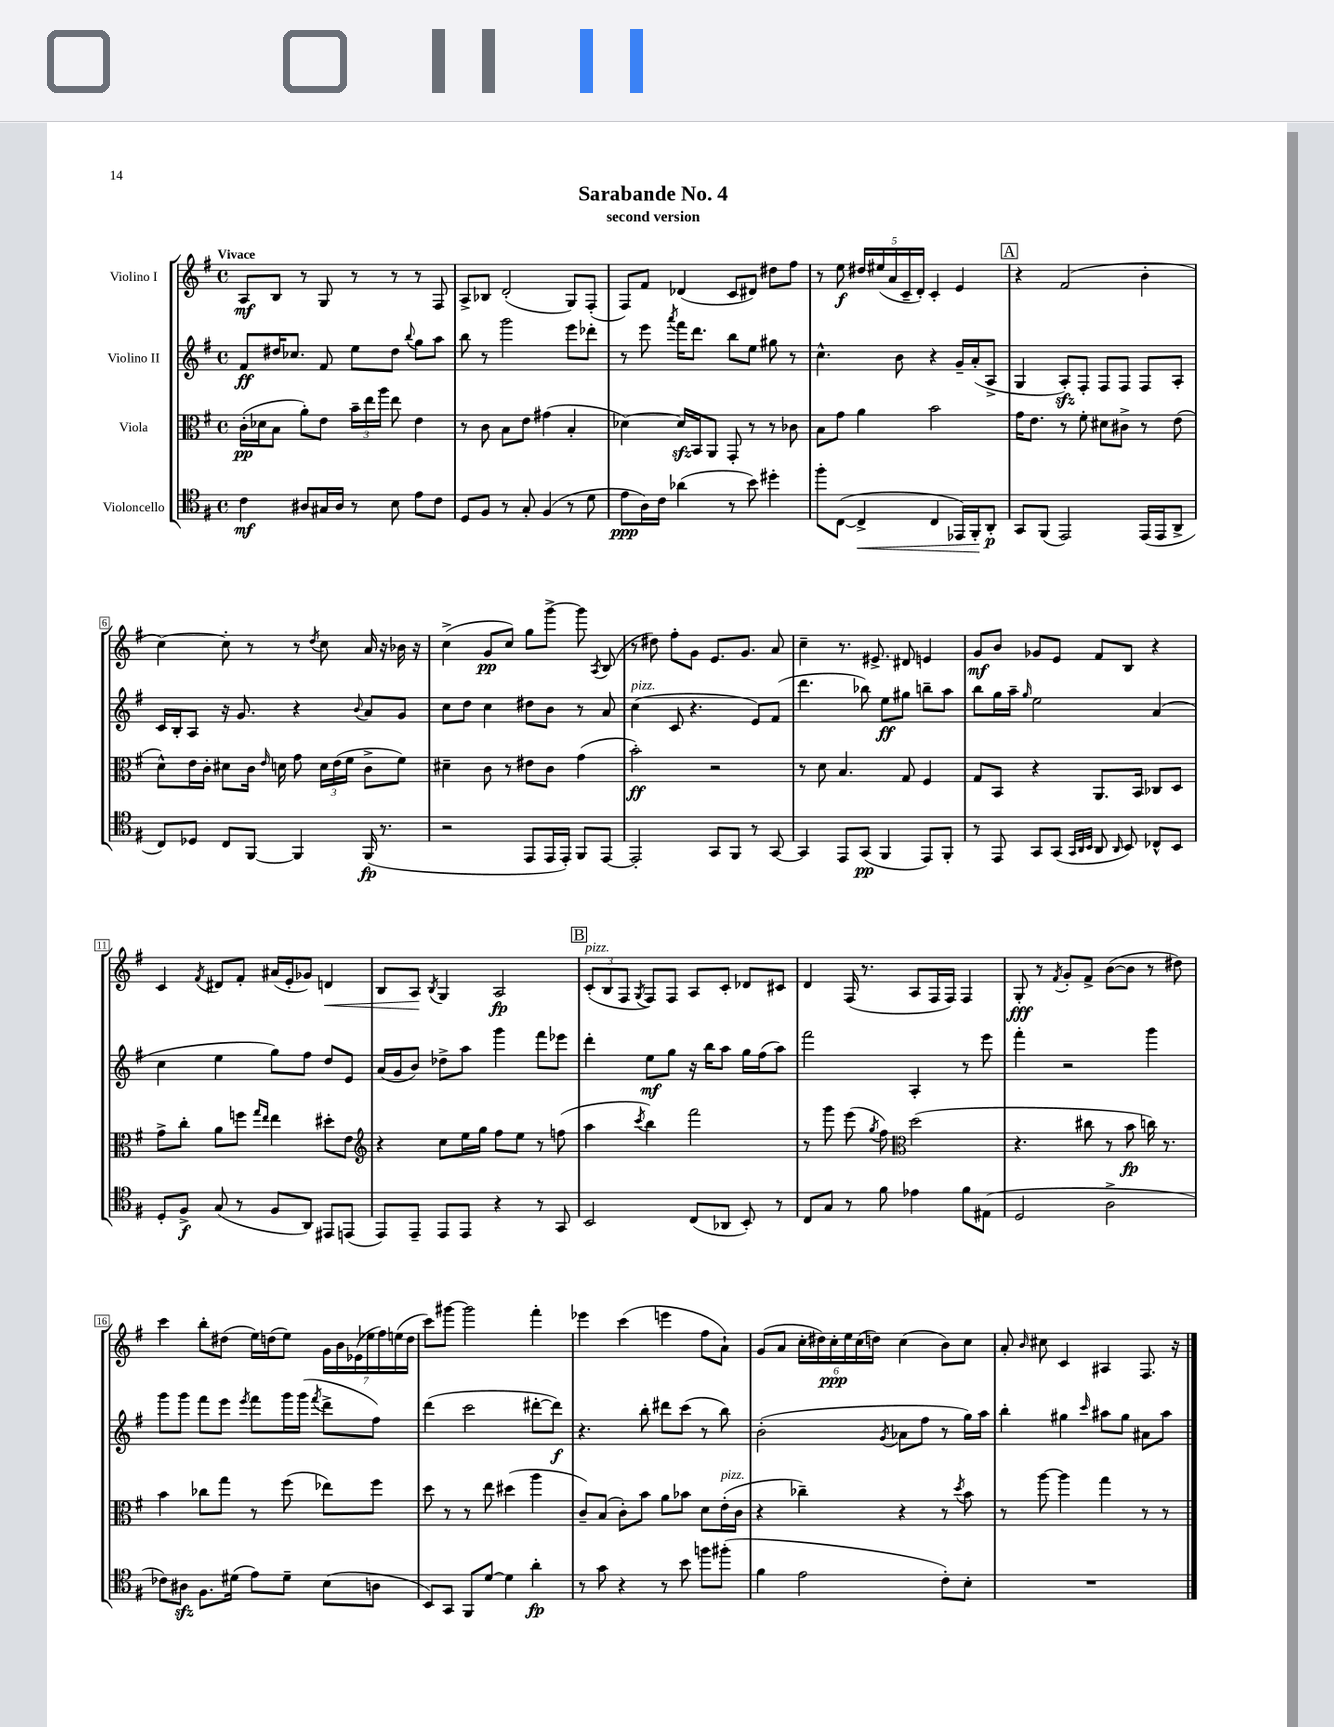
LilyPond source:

\header { title = "Sarabande No. 4" subtitle = "second version" }
<<
\new StaffGroup <<
\new Staff = "s0" \with { instrumentName = "Violino I" } {
    \clef treble \key g \major \defaultTimeSignature \time 4/4 \tempo "Vivace"
    \autoBeamOff a8[\mf b8] r8 g8 r8 r8 r8 fis8 |
    a8[-> bes8] d'2-.( g8[) fis8]-.( |
    fis8[) fis'8] des'4( c'8[ dis'8]) dis''8[ fis''8] |
    r8 e''8\f \tuplet 5/4 { dis''16[ eis''16( a'16 c'16-- d'16]-.) } c'4-. e'4 |
    \mark \markup { \box "A" } r4 fis'2( b'4-. |
    c''4~) c''8-. r8 r8 \acciaccatura { d''8 } c''8 a'16 r16 bes'16 r16 |
    c''4->( g'8[\pp c''8]) g''8[ g'''8]~-> g'''8 \acciaccatura { a8 } b8( |
    r8 dis''8) fis''8[-. g'8] e'8.[ g'8.] a'8 |
    c''4-- r8. eis'8.-> dis'8 e'4 |
    g'8[\mf b'8] ges'8[ e'8] fis'8[ b8] r4 |
    c'4 \acciaccatura { fis'8 } dis'8[ fis'8]-. ais'16[( e'16-. ges'8]) d'4\< |
    b8[ a8]\! \acciaccatura { b8 } g4 a2\fp |
    \mark \markup { \box "B" } \tuplet 3/2 { c'8[-.^\markup { \italic "pizz." }( b8 fis8] } \acciaccatura { g8 } fis8[) fis8] a8[ c'8]-. des'8[ cis'8] |
    d'4 fis16( r8. a8[ fis16 fis16]) fis4 |
    g8-.\fff r8 \acciaccatura { fis'8 } g'8[-. fis'8]-> b'8[~( b'8] r8 dis''8) |
    c'''4 b''8[-. dis''8]( e''16[) d''16( e''8]) \tuplet 7/4 { g'16[ b'16 ees'16( ees''16 fis''16) e''16( d''16] } |
    c'''8[) gis'''8]~ gis'''2 fis'''4-. |
    ees'''4 c'''4( e'''4 fis''8[ a'8]-!) |
    g'8[( a'8] \tuplet 6/4 { c''16[-. dis''16) c''16-.\ppp e''16 c''16( d''16]) } c''4( b'8[) c''8] |
    a'8-. \grace { b'16 } cis''8 c'4 ais4 fis8. r16 \bar "|." |
}
\new Staff = "s1" \with { instrumentName = "Violino II" } {
    \clef treble \key g \major \defaultTimeSignature \time 4/4
    \autoBeamOff fis'8[\ff dis''16 ces''8.] fis'8 e''8[ dis''8] \appoggiatura { b''8 } g''8[ a''8] |
    b''8 r8 g'''2 e'''8[ des'''8]-. |
    r8 e'''8 \acciaccatura { a'''8 } fis'''16[ d'''8.] b''8[ e''8] gis''8 r8 |
    c''4.-^ b'8 r4 g'16[-- a'16-.( a8]-> |
    \mark \markup { \box "A" } g4 a8[-.\sfz) fis8]-. fis8[ fis8] fis8[ a8]-. |
    c'16[ b16-. a8] r16 g'8. r4 \appoggiatura { b'8 } a'8[ g'8] |
    c''8[ d''8] c''4 dis''8[ b'8] r8 a'8 |
    c''4^\markup { \italic "pizz." }( c'8 r4. e'8[) fis'8]( |
    d'''4. bes''8) e''8[\ff gis''8] b''8[-- a''8] |
    b''8[ g''16 a''16]-- \grace { g''16 } e''2 a'4( |
    c''4 e''4 g''8[) fis''8] d''8[ e'8] |
    a'16[( g'16 b'8]) des''8[-> a''8] g'''4 fis'''8[ ees'''8] |
    \mark \markup { \box "B" } d'''4-. e''8[\mf g''8] r16 b''16[ a''8] g''16[ fis''16( a''8]) |
    fis'''2 a4-. r8 e'''8 |
    fis'''4-. r2 g'''4 |
    g'''8[ g'''8] fis'''8[ e'''8] \acciaccatura { e'''8 } fis'''8[ g'''16 g'''16]( \acciaccatura { fis'''8 } d'''8[-> fis''8]) |
    d'''4( c'''2 dis'''8[~-. dis'''8]\f) |
    r4. b''8-. dis'''8[ c'''8]( r8 b''8) |
    b'2-.( \acciaccatura { g'8 } aes'8[ fis''8] r8 g''16[) a''16] |
    b''4-. gis''4 \grace { c'''16 } ais''8[ gis''8] ais'8[ ais''8] \bar "|." |
}
\new Staff = "s2" \with { instrumentName = "Viola" } {
    \clef alto \key g \major \defaultTimeSignature \time 4/4
    \autoBeamOff c'16[-.\pp( des'16 b8] a'8[-.) e'8] \tuplet 3/2 { b'16[-- e''16 a''16] } e''8 e'4 |
    r8 c'8 b8[ e'8] gis'4( b4-. |
    des'4~) des'16[\sfz b,16 a,8] g,8-. r8 r8 ces'8 |
    b8[ g'8] a'4 b'2 |
    \mark \markup { \box "A" } g'16[ e'8.] r8 fis'8-. dis'8[ cis'8]-> r8 e'8( |
    d'8[-^) e'16 c'16]-. dis'8[ c'16] \grace { e'16 } d'16 g'8 \tuplet 3/2 { d'16[ e'16( fis'16] } c'8[-> fis'8]) |
    dis'4-- c'8 r8 eis'8[ c'8] g'4( |
    b'2-.\ff) r2 |
    r8 d'8 b4. g8 fis4 |
    g8[ b,8] r4 a,8.[ b,16] ces8[ d8] |
    g'8[-> c''8]-. a'8[ f''8] \grace { g''16[ e''16] } e''4 dis''8[-. e'8] |
    \clef treble r4 c''8[ e''16 g''16] fis''8[ e''8] r8 f''8( |
    \mark \markup { \box "B" } a''4 \acciaccatura { c'''8 } b''4) fis'''2 |
    r8 g'''8 e'''8( \acciaccatura { g''8 } fis''8) \clef alto d''2( |
    r4. cis''8 r8 b'8\fp c''16) r8. |
    b'4 ces''8[ g''8] r8 fis''8( ees''8[) fis''8] |
    d''8 r8 r8 e''8 dis''4( a''4 |
    c'8[--) b8]( c'8[-.) b'8] a'8[ bes'8] d'8[ e'16-.^\markup { \italic "pizz." }( c'16] |
    r4 ces''4--) r4 r8 \acciaccatura { d''8 } b'8 |
    r8 a''8~ a''4 g''4 r8 r8 \bar "|." |
}
\new Staff = "s3" \with { instrumentName = "Violoncello" } {
    \clef tenor \key g \major \defaultTimeSignature \time 4/4
    \autoBeamOff c'4\mf ais8[ gis16 ais16] r8 b8 e'8[ c'8] |
    d8[ fis8] r8 g8-. fis4( r8 d'8 |
    e'8[\ppp a16) c'16] aes'4( r8 b'8) dis''4-. |
    fis''8[-. c8]~( c4->\< c4 ees,16[) fis,16-.\! a,8]-.\p |
    \mark \markup { \box "A" } g,8[ fis,8]( e,2) e,16[( e,16 a,8]-> |
    c8[) des8] c8[ fis,8]~ fis,4 fis,16\fp( r8. |
    r2 e,8[ e,16 e,16]-.) fis,8[ e,8]~ |
    e,2-. g,8[ fis,8] r8 g,8~ |
    g,4 e,8[ g,8]\pp( fis,4 e,8[) fis,8]-. |
    r8 e,8 g,8[ g,8]( \grace { g,32[ a,32 b,32] } a,8 \grace { a,16 } b,8) ces8[-^ b,8] |
    d8[-. fis8]->\f g8( r8 fis8[ a,8]) eis,8[ e,8]( |
    e,8[) e,8]-- e,8[ e,8] r4 r8 g,8 |
    \mark \markup { \box "B" } b,2 c8[( aes,8] b,8-.) r8 |
    c8[ g8] r8 fis'8 ees'4 fis'8[ eis8]( |
    d2 a2-> |
    ces'8[) ais8]\sfz fis8.[ dis'16]( e'8[) dis'8]-- b8[( a8] |
    b,8[) g,8] fis,8[ d'8]~ d'4 a'4-.\fp |
    r8 g'8 r4 r8 b'8 f''8[ fis''8]-.( |
    fis'4 e'2 c'8[-.) b8]-. |
    R1 \bar "|." |
}
>>
>>
\layout { \context { \Score \override BarNumber.stencil = #(make-stencil-boxer 0.1 0.3 ly:text-interface::print) } }
